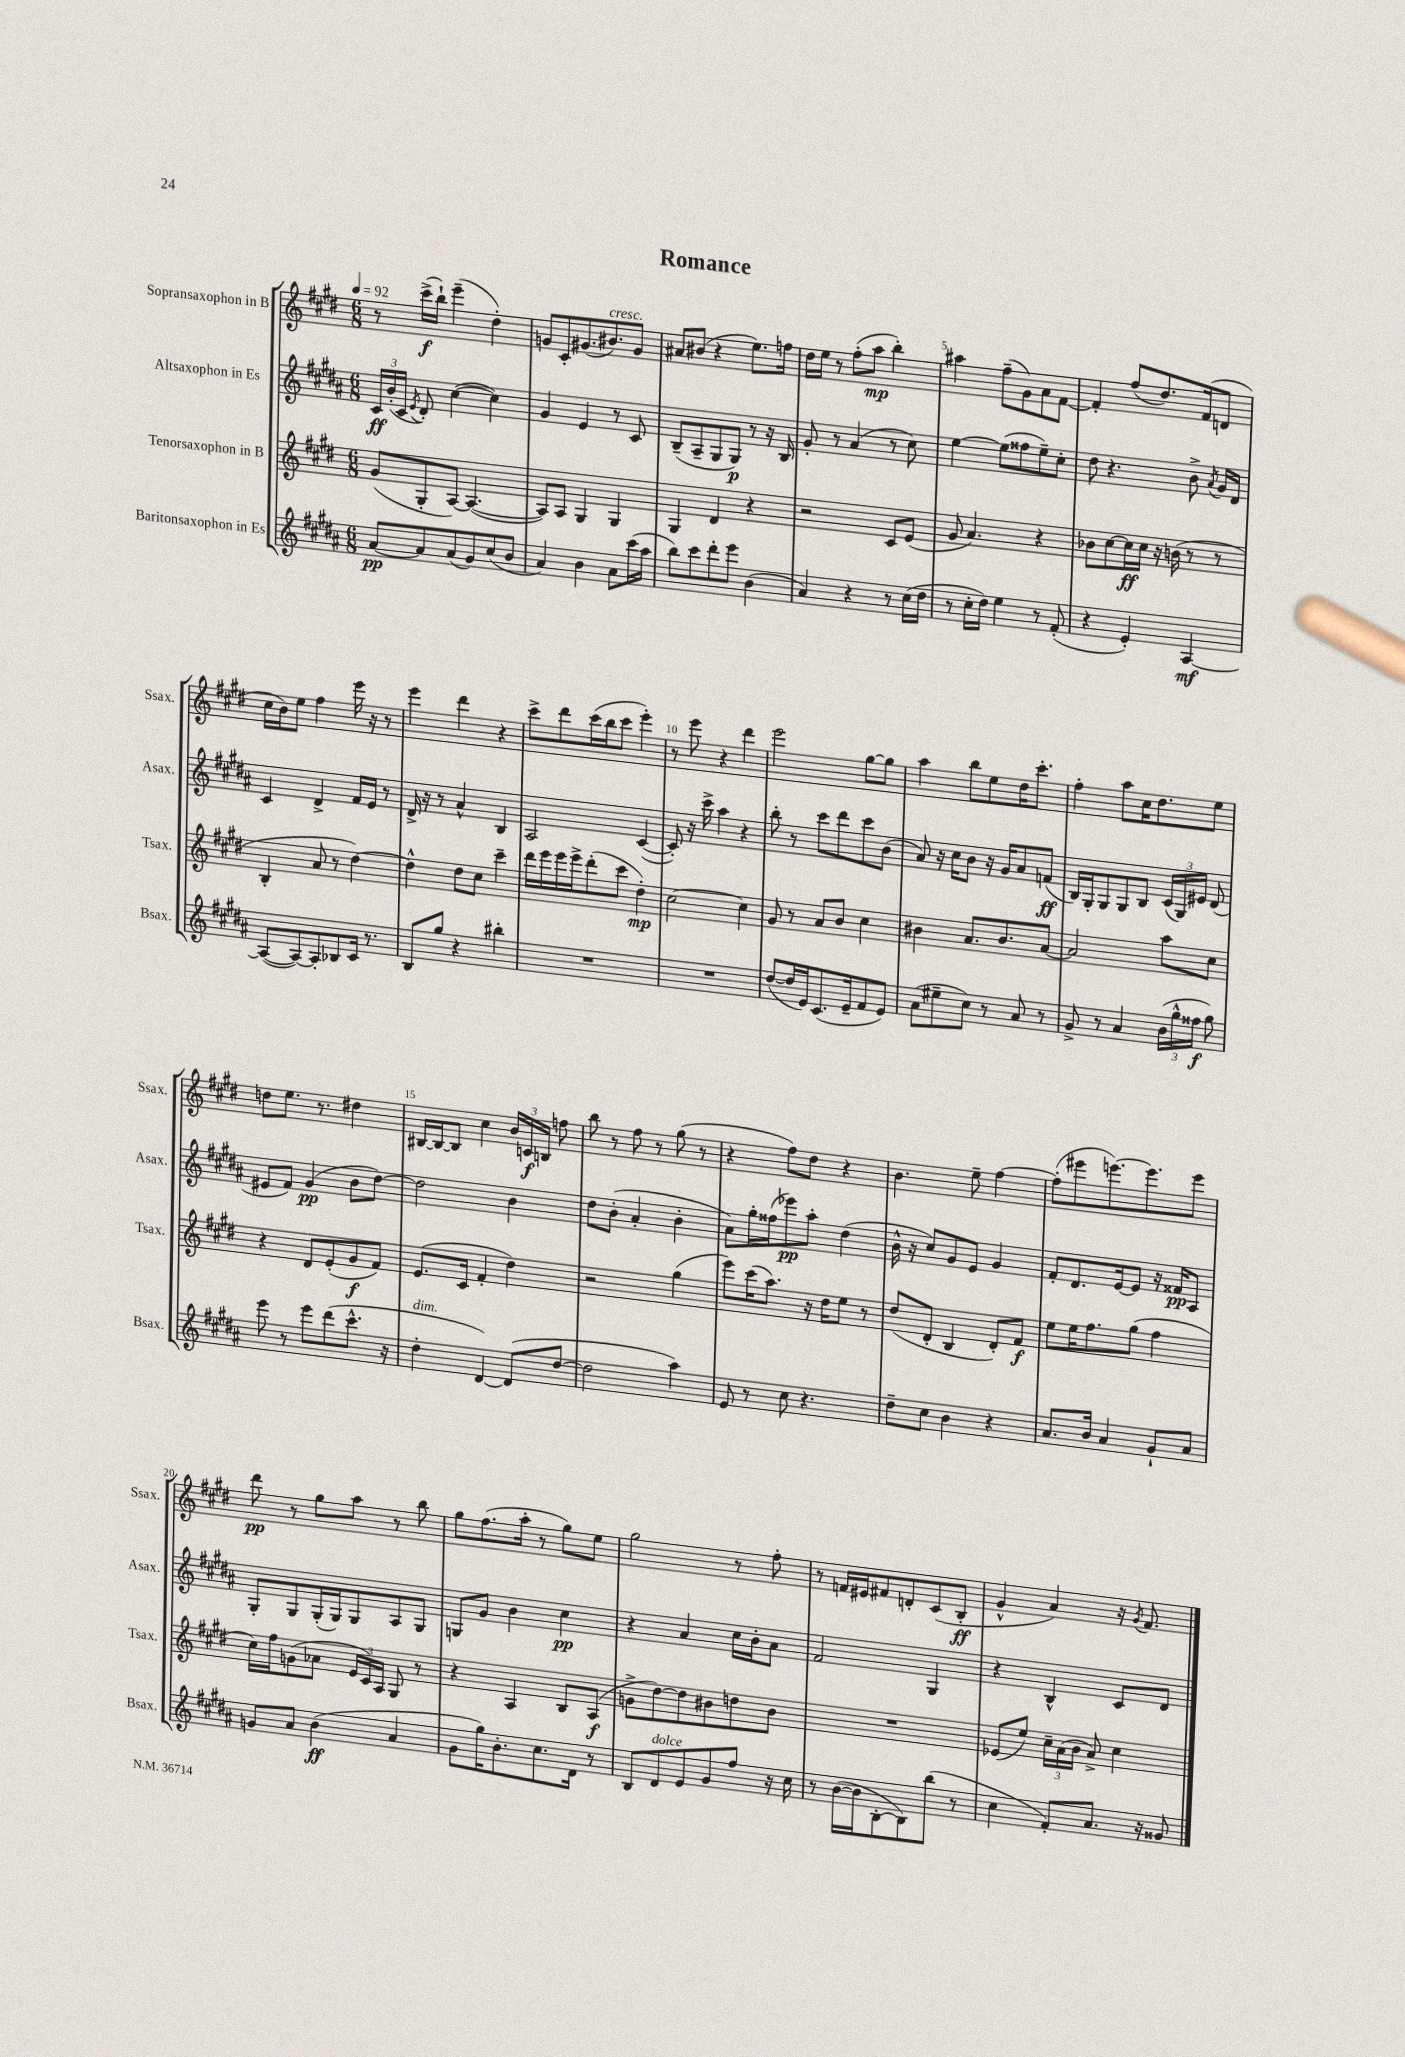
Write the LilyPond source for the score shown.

\header { title = "Romance" }
<<
\new StaffGroup <<
\new Staff = "s0" \with { instrumentName = "Sopransaxophon in B" shortInstrumentName = "Ssax." } {
    \clef treble \key e \major \numericTimeSignature \time 6/8 \tempo 4 = 92
    \autoBeamOff r8 cis'''16[->\f( b''16]-!) e'''4--( dis''4-.) |
    g'8[ cis'8-. gis'8.( bis'8.^\markup { \italic "cresc." }) gis'8] |
    ais'8[ bis'8]( r4 e''8.[) f''16] |
    dis''16[ e''16] r8 fis''8[-.( a''8]\mp b''4-.) |
    ais''4 fis''8[--( gis'8) a'8 fis'8]~ |
    fis'4-. fis''8[( dis''8.) fis'16( d'8] |
    cis''16[ b'16) e''8] fis''4 e'''16 r16 r8 |
    e'''4 dis'''4 r4 |
    cis'''8[-> dis'''8 cis'''16( b''16 cis'''8] e'''4-.) |
    r8 e'''8 r4 dis'''4 |
    e'''2 gis''8[~ gis''8] |
    a''4 b''8[ e''8 dis''16 cis'''8.]-. |
    fis''4-. a''8[ cis''16 dis''8. e''8] |
    d''8[ e''8.] r8. dis''4 |
    bis16[~ bis16~ bis8] cis''4 \tuplet 3/2 { b'16[ c'16\f b16] } f''8 |
    b''8 r8 fis''8 r8 gis''8( r8 |
    r4 fis''8[) dis''8] r4 |
    b'4. e''8-- fis''4~ |
    fis''8[-.( eis'''8 e'''8.~) e'''8. e'''8] |
    dis'''8\pp r8 gis''8[ a''8] r8 b''8 |
    gis''8[ fis''8.( a''16]-. r8 gis''8[) e''8] |
    gis''2 r8 fis''8-. |
    r8 f'16[ eis'16 fis'8 d'8-. cis'8( b8]-.\ff |
    gis'4-^ a'4) r16 \acciaccatura { gis'8 } fis'8. \bar "|." |
}
\new Staff = "s1" \with { instrumentName = "Altsaxophon in Es" shortInstrumentName = "Asax." } {
    \clef treble \key b \major \numericTimeSignature \time 6/8
    \autoBeamOff \tuplet 3/2 { cis'16[\ff b'16-.( cis'16] } \acciaccatura { e'8 } dis'8-.) cis''4~( cis''4) |
    gis'4 e'4 r8 cis'8 |
    b8[--( ais8-- gis8 gis8]\p) r8 r16 b16 |
    gis'8-. r8 ais'4( r8 cis''8) |
    e''4~ e''8[( fisis''8 e''8--) cis''8]-. |
    dis''8 r4. b'8-> \acciaccatura { ais'8 } gis'16[ dis'16] |
    cis'4 dis'4-> fis'16[ e'16] r8 |
    dis'16-> r16 r8 ais'4-^ b4 |
    ais2 cis'4~( |
    cis'8-.) r16 cis'''16-> ais''4 r4 |
    b''8-. r8 cis'''8[ dis'''8 cis'''8 b'8]( |
    ais'8) r16 cis''16[ b'8] r16 gis'16[ ais'8 f'8]\ff( |
    b16[) gis16-. gis8 gis8 b8] \tuplet 3/2 { cis'16[( gis16) eis'16] } dis'8( |
    eis'8[ fis'8]) gis'4\pp( b'8[ dis''8]~) |
    dis''2 b'4 |
    dis''8[ b'8]-.( ais'4-. b'4-. |
    ais'8[) gis''16-. fisis''16( ees'''8\pp) ais''8]-. dis''4( |
    b'16-^ r16 cis''8[) gis'8 e'8] gis'4 |
    fis'8[-. dis'8. e'16~ e'8] r16 fisis'16[\pp ais8] |
    gis8[-. gis8 gis16-.( gis16) gis8 ais8 gis8] |
    g8[ gis'8] b'4 cis''4\pp |
    r4 ais'4 cis''16[ b'16-. ais'8] |
    fis'2 gis4 |
    r4 b4-^ cis'8[ dis'8] \bar "|." |
}
\new Staff = "s2" \with { instrumentName = "Tenorsaxophon in B" shortInstrumentName = "Tsax." } {
    \clef treble \key e \major \numericTimeSignature \time 6/8
    \autoBeamOff gis'8[( gis8-. a8]~) a4.~( |
    a8[) a8] gis4 gis4 |
    gis4 dis'4 r4 |
    r2 cis'8[ e'8]( |
    gis'8 a'4.) r4 |
    bes'8[ cis''8~ cis''16\ff cis''16] r16 b'16( r8 r8 |
    b4-. a'8 r8 dis''4~) |
    dis''4-^ dis''8[ cis''8] cis'''4-- |
    dis'''16[ e'''16 e'''16 e'''16-> dis'''8-.( cis'''8] dis''4-.\mp) |
    cis''2~ cis''4 |
    gis'8 r8 a'8[ b'8] cis''4 |
    bis'4 a'8.[ bis'8. a'8]~ |
    a'2 a''8[ cis''8] |
    r4 dis'8[ e'8-.( gis'8\f fis'8]) |
    e'8.[( cis'16] fis'4-. dis''4) |
    r2 gis''4( |
    e'''8[) cis'''16( a''8.]) r16 dis''16[ e''8] r8 |
    dis''8[( dis'8]-. b4 dis'8[-.) fis'8]\f |
    e''8[ e''16 fis''8. gis''8]( fis''4 |
    cis''16[) fis''16 g'8( aes'8] \tuplet 3/2 { e'16[ cis'16) a16] } gis8 r8 |
    r4 a4 b8[ a8]\f( |
    g'8[-> dis''8~) dis''8 bis'8 d''8 bis'8] |
    R2. |
    ees'8[( e''8]) \tuplet 3/2 { cis''16[-- a'16( b'16] } a'8->) cis''4 \bar "|." |
}
\new Staff = "s3" \with { instrumentName = "Baritonsaxophon in Es" shortInstrumentName = "Bsax." } {
    \clef treble \key b \major \numericTimeSignature \time 6/8
    \autoBeamOff ais'8[~\pp ais'8 ais'8( gis'8) cis''8( b'8] |
    ais'4) b'4 ais'8[ cis'''16( ais''16] |
    b''8[) cis'''8 dis'''8-. e'''8] b'4( |
    ais'4) r4 r8 cis''16[( dis''16] |
    r8 cis''16[-. dis''16]) e''4 r8 fis'8-.( |
    r4 e'4-.) ais4~\mf |
    ais8[~( ais8~) ais8-. bes8 cis'16] r8. |
    b8[ gis''8] r4 bis''4-. |
    R2. |
    R2. |
    dis''8[~( dis''16 e'16) cis'8.( e'16-- fis'8 e'8]) |
    ais'8[( eis''8-- cis''8]) r8 ais'8 r8 |
    gis'8-> r8 ais'4 \tuplet 3/2 { b'16[( gis''16-^ fisis''16]\f } gis''8) |
    e'''8 r8 e'''8[ dis'''8( cis'''8.]-^ r16 |
    dis''4-.^\markup { \italic "dim." } dis'4~) dis'8[( dis''8]~ |
    dis''2 ais''4) |
    e'8 r8 cis''8 r4. |
    dis''8[-- cis''8] b'4 r4 |
    ais'8.[ b'16] ais'4 gis'8[-! ais'8] |
    g'8[ ais'8] b'4\ff( ais'4 |
    gis'8[ gis''16) b'8.-. cis''8. dis'16] r8 |
    b8[ dis'8^\markup { \italic "dolce" } e'8 gis'8 fis''8] r16 cis''16 |
    r8 b'16[~( b'16 b8~-. b8) b''8]( r8 |
    cis''4 fis'8[-.) ais'8.] r16 gisis'8 \bar "|." |
}
>>
>>
\layout { \context { \Score \override BarNumber.break-visibility = ##(#f #t #t) barNumberVisibility = #(every-nth-bar-number-visible 5) } }
